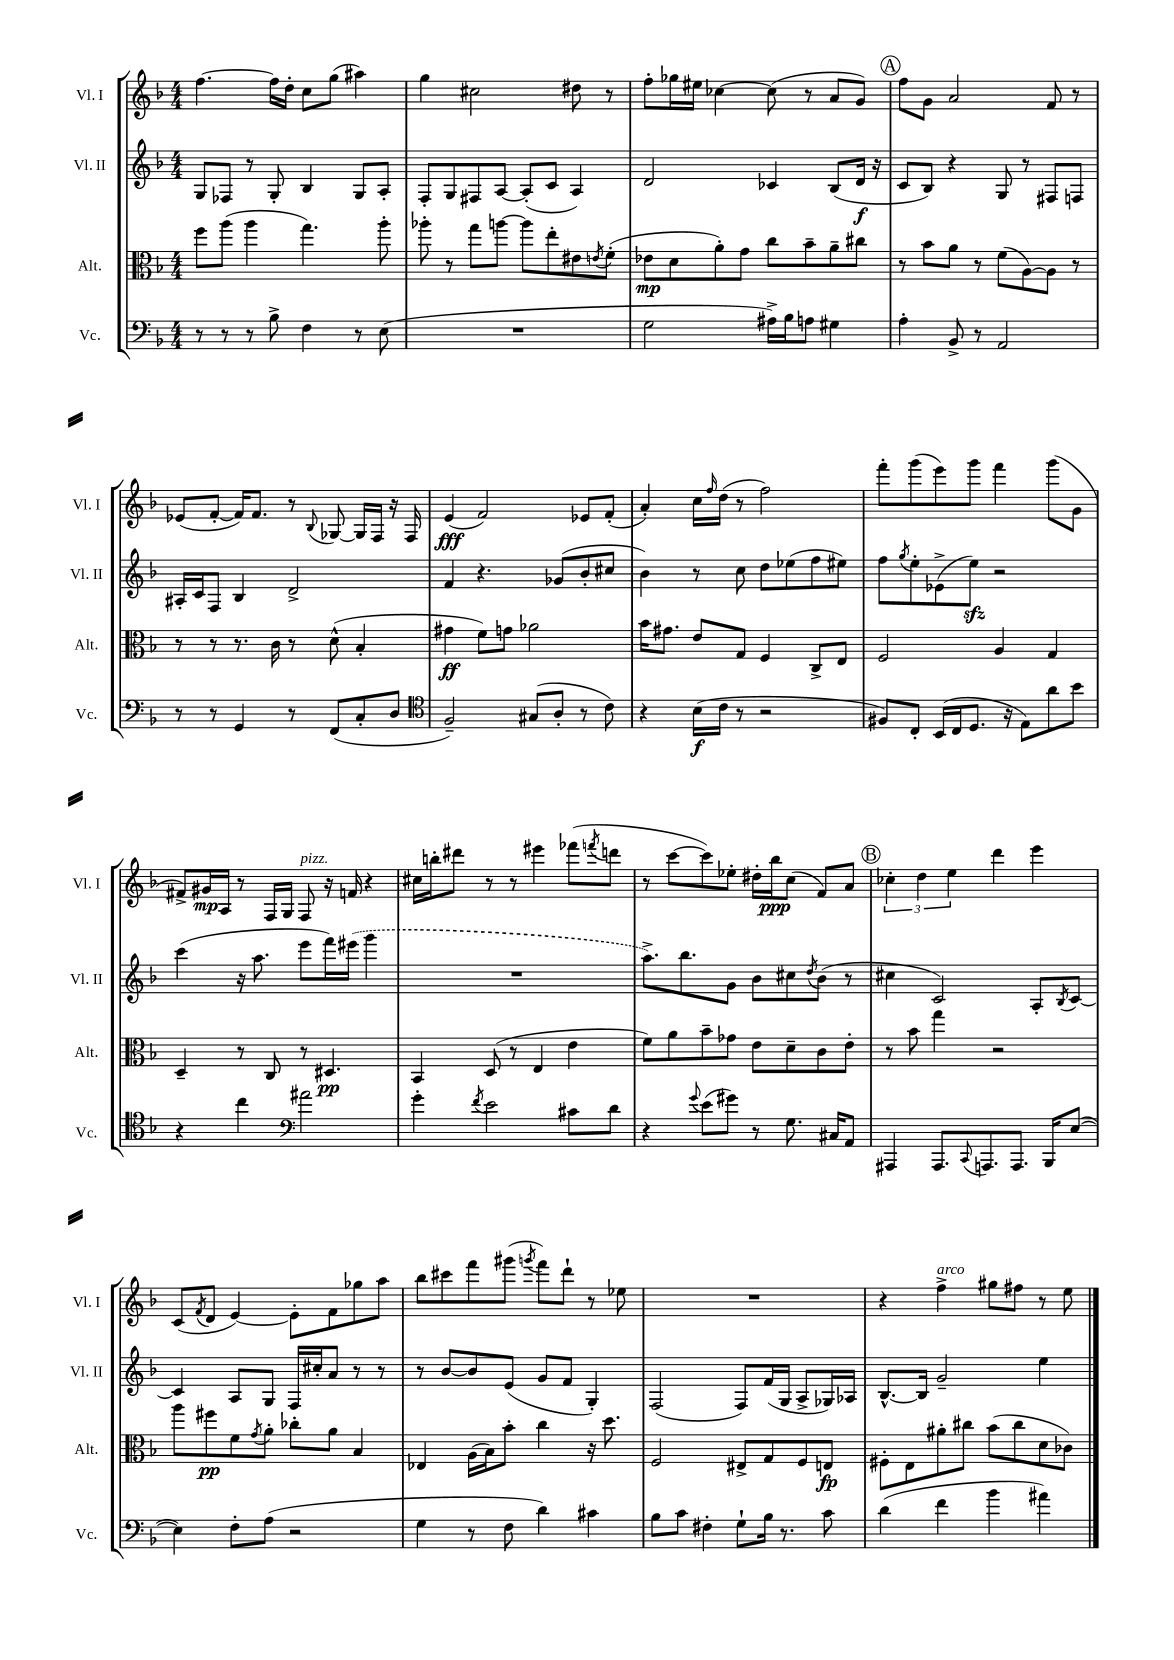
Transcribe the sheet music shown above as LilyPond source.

<<
\new StaffGroup <<
\new Staff = "s0" \with { instrumentName = "Vl. I" shortInstrumentName = "Vl. I" } {
    \clef treble \key f \major \numericTimeSignature \time 4/4
    f''4.~ f''16 d''16-. c''8 g''8( ais''4) |
    g''4 cis''2 dis''8 r8 |
    f''8-. ges''16 eis''16 ces''4~ ces''8( r8 a'8 g'8) |
    \mark \markup { \circle "A" } f''8 g'8 a'2 f'8 r8 |
    ees'8( f'8~-. f'16) f'8. r8 \appoggiatura { bes8 } ges8~ ges16 f16 r16 f16 |
    e'4\fff( f'2) ees'8 f'8-.( |
    a'4-.) c''16 \grace { f''16 } d''16( r8 f''2) |
    f'''8-. g'''8( e'''8) g'''8 f'''4 g'''8( g'8 |
    fis'8->) gis'16\mp a16 r8 f16 g16 f8^\markup { \italic "pizz." } r16 f'16 r4 |
    cis''16 b''16-. dis'''8 r8 r8 eis'''4 fes'''8( \acciaccatura { f'''8 } d'''8 |
    r8 c'''8~ c'''8) ees''8-. dis''16-. bes''16\ppp c''8( f'8) a'8 |
    \mark \markup { \circle "B" } \tuplet 3/2 { ces''4-. d''4 e''4 } d'''4 e'''4 |
    c'8( \acciaccatura { f'8 } d'8 e'4~) e'8-. f'8 ges''8 a''8 |
    bes''8 cis'''8 f'''8 gis'''8( \acciaccatura { g'''8 } f'''8) d'''8-! r8 ees''8 |
    R1 |
    r4 f''4->^\markup { \italic "arco" } gis''8 fis''8 r8 e''8 \bar "|." |
}
\new Staff = "s1" \with { instrumentName = "Vl. II" shortInstrumentName = "Vl. II" } {
    \clef treble \key f \major \numericTimeSignature \time 4/4
    g8 fes8 r8 g8-. bes4 g8 a8-. |
    f8-. g8 fis8 a8~ a8-.( c'8 a4) |
    d'2 ces'4 bes8( d'16\f r16 |
    \mark \markup { \circle "A" } c'8 bes8) r4 g8 r8 fis8 f8 |
    ais16-. c'16 f8 bes4 d'2-> |
    f'4 r4. ges'8( bes'8-. cis''8 |
    bes'4) r8 c''8 d''8 ees''8( f''8 eis''8) |
    f''8 \acciaccatura { g''8 } e''8-. ees'8->( e''8\sfz) r2 |
    c'''4( r16 a''8. e'''8 f'''16) \once \slurDashed eis'''16( g'''4 |
    R1 |
    a''8.->) bes''8. g'8 bes'8 cis''8 \acciaccatura { d''8 } bes'8( r8 |
    \mark \markup { \circle "B" } cis''4 c'2) a8-. \acciaccatura { bes8 } c'8~ |
    c'4 a8 g8 f16 cis''16-. a'8 r8 r8 |
    r8 bes'8~ bes'8 e'8( g'8 f'8 g4-.) |
    f2( f8) f'16( g16 a8-> ges16) aes16 |
    bes8.~-^ bes16 g'2-- e''4 \bar "|." |
}
\new Staff = "s2" \with { instrumentName = "Alt." shortInstrumentName = "Alt." } {
    \clef alto \key f \major \numericTimeSignature \time 4/4
    f''8 a''8( a''4 g''4.) a''8-. |
    aes''8-. r8 g''8 a''8~ a''8 e''8-. eis'8 \acciaccatura { e'8 } f'8-.( |
    ees'8\mp d'8 a'8-.) g'8 c''8 bes'8-- a'8-- cis''8 |
    \mark \markup { \circle "A" } r8 bes'8 a'8 r8 f'8( a8~) a8 r8 |
    r8 r8 r8. c'16 r8 d'8-^( bes4-. |
    gis'4\ff f'8) g'8 aes'2 |
    bes'16 gis'8. e'8 g8 f4 c8-> e8 |
    f2 a4 g4 |
    d4-- r8 c8 r8 dis4.\pp |
    bes,4 d8( r8 e4 e'4 |
    f'8) a'8 bes'8-- ges'8 e'8 d'8-- c'8 e'8-. |
    \mark \markup { \circle "B" } r8 bes'8 g''4 r2 |
    a''8 fis''8\pp f'8 \acciaccatura { g'8 } a'8-. ces''8-. a'8 bes4 |
    ees4 a16( bes16) bes'8-. c''4 r16 d''8. |
    f2 eis8-> g8 f8 e8\fp |
    fis8-. e8 ais'8-. cis''8 bes'8( cis''8 d'8 ces'8) \bar "|." |
}
\new Staff = "s3" \with { instrumentName = "Vc." shortInstrumentName = "Vc." } {
    \clef bass \key f \major \numericTimeSignature \time 4/4
    r8 r8 r8 bes8-> f4 r8 e8( |
    R1 |
    g2 ais16->) bes16 a8 gis4 |
    \mark \markup { \circle "A" } a4-. bes,8-> r8 a,2 |
    r8 r8 g,4 r8 f,8( c8-. d8 |
    \clef tenor f2--) gis8( a8-. r8 c'8) |
    r4 bes16\f( c'16 r8 r2 |
    fis8) c8-. bes,16( c16 d8. r16 e8) a'8 bes'8 |
    r4 c''4 \clef bass ais'2 |
    g'4-. \acciaccatura { f'8 } e'2 cis'8 d'8 |
    r4 \appoggiatura { g'8 } e'8( gis'8) r8 g8. cis16 a,8 |
    \mark \markup { \circle "B" } ais,,4 ais,,8. \appoggiatura { c,8 } a,,8. a,,8. bes,,16 e8~( |
    e4) f8-. a8( r2 |
    g4 r8 f8 d'4) cis'4 |
    bes8 c'8 fis4-. g8-! bes16 r8. c'8 |
    d'4( f'4 bes'4 ais'4) \bar "|." |
}
>>
>>
\layout { \context { \Score \remove "Bar_number_engraver" } }
